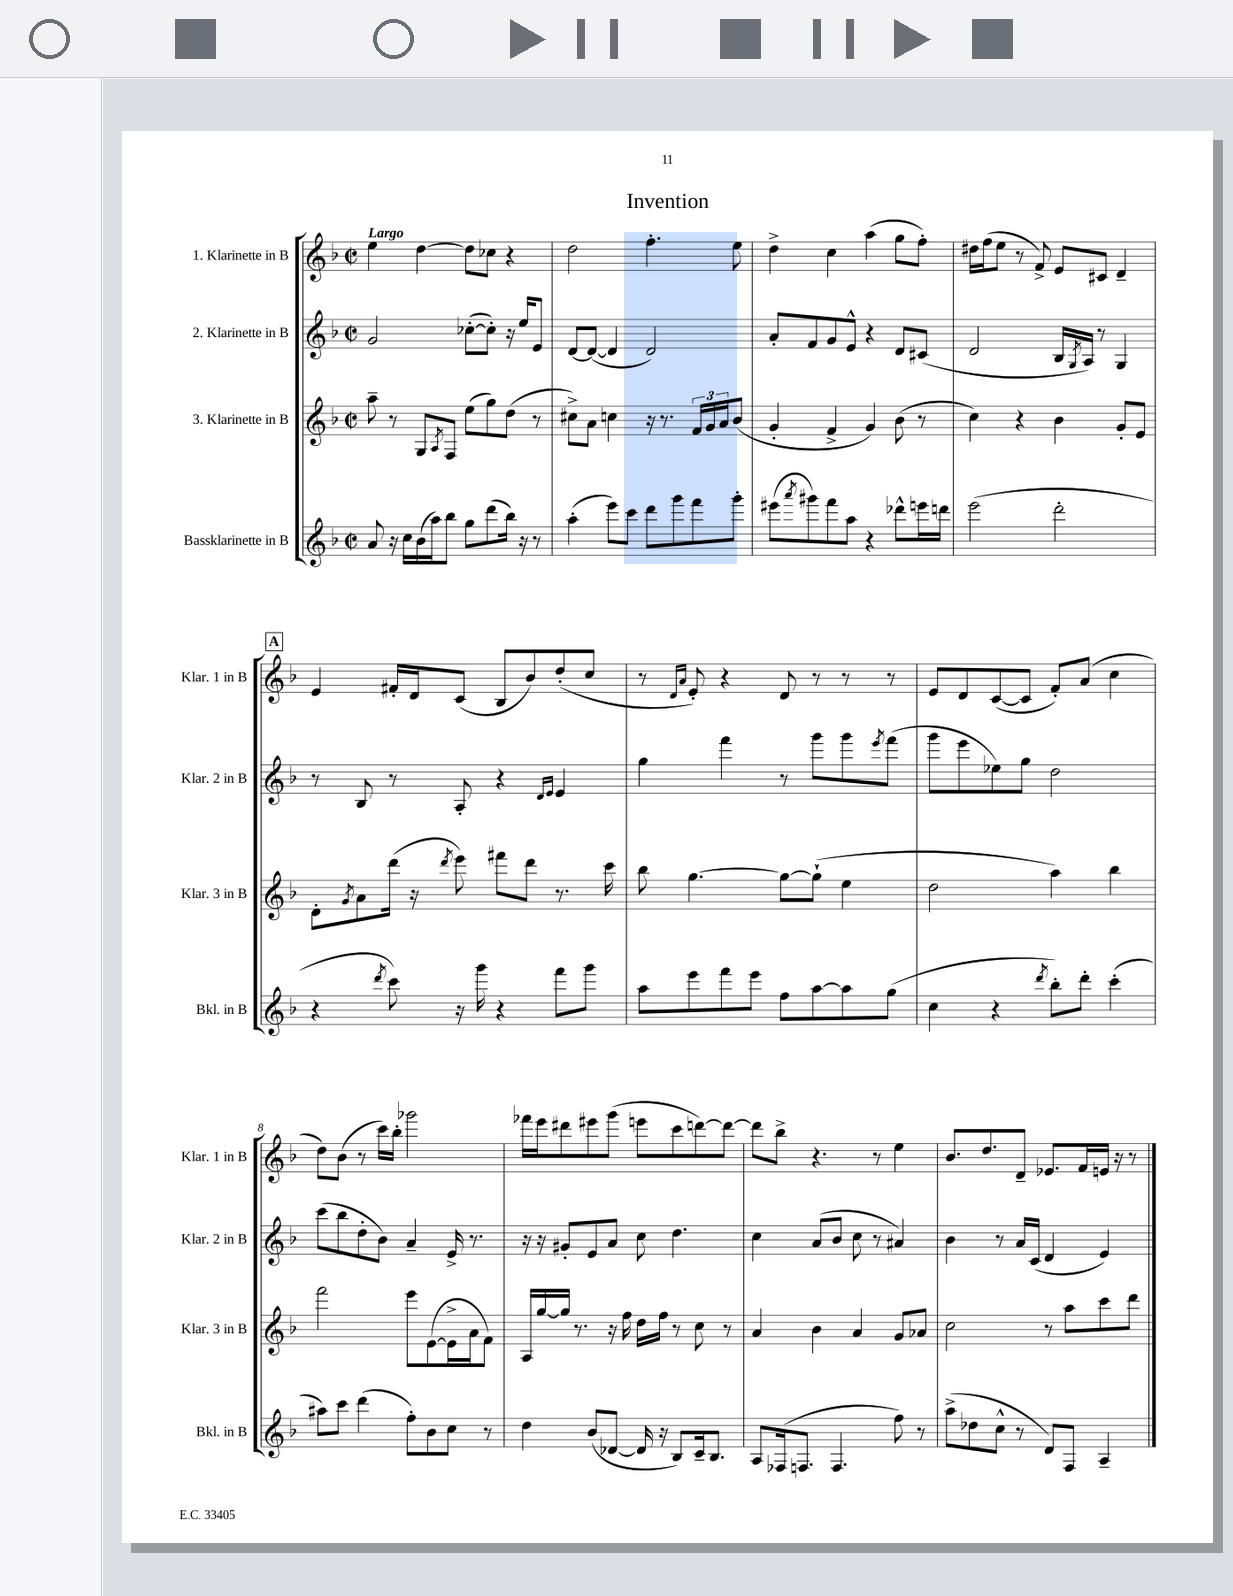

**kern	**kern	**kern	**kern
*staff4	*staff3	*staff2	*staff1
*clefG2	*clefG2	*clefG2	*clefG2
*k[b-]	*k[b-]	*k[b-]	*k[b-]
*M2/2	*M2/2	*M2/2	*M2/2
*met(c|)	*met(c|)	*met(c|)	*met(c|)
8a	8aa~	2g	4ee
16r	8r	.	.
16cc	.	.	.
(16b-	8G	.	[4dd
16aa)	.	.	.
.	8qA	.	.
8bb-	8F	.	.
8gg	(8ee	([8cc-'	8dd]
(8ddd	8gg)	8cc-'])	8cc-
16bb-)	(8dd	16r	4r
16r	.	16ee	.
8r	8r	8e	.
=	=	=	=
(4aa'	8cc#^)	[8d	2dd
.	8a	(8d_	.
8eee)	4cc	4d]	.
8ccc	.	.	.
8ddd	16r	2d)	4.ff'
.	8.r	.	.
8ggg	.	.	.
8fff	24f	.	.
.	24g	.	.
.	24a	.	.
8ggg'	(8b-	.	8ee
=	=	=	=
(8eee#	4g'	8a'	4dd^
8qaaa	.	.	.
8ggg#)	.	8f	.
8fff	4f^	8g	4cc
8aa	.	8e^^	.
4r	4g)	4r	(4aa
8ddd-^^	(8b-	8d	8gg
16eee	8r	(8c#	8ff')
16ddd	.	.	.
=	=	=	=
(2eee	4cc)	2d	16dd#
.	.	.	(16ff
.	.	.	8ee
.	4r	.	8r
.	.	.	8f^)
2ddd'	4b-	16B-	8e
.	.	8qG	.
.	.	16A)	.
.	.	8r	8c#
.	8g'	4G	4d~
.	8e	.	.
=	=	=	=
4r	8d'	8r	4e
.	8qg	.	.
.	8a	8B-	.
8qddd	.	.	.
8ccc)	(16ddd	8r	16f#'
.	16r	.	16d
.	8qddd	.	.
16r	8eee)	8A'	(8c
16ggg	.	.	.
4r	8fff#	4r	8B-
.	8ddd	.	8b-)
.	.	16qqd	.
.	.	16qqe	.
8fff	8.r	4e	(8dd'
8ggg	.	.	8cc
.	16ccc	.	.
=	=	=	=
8aa	8bb-	4gg	8r
.	.	.	16qqd
.	.	.	16qqa
8eee	[4.gg	.	8e')
8fff	.	4fff	4r
8eee	.	.	.
8ff	8gg_	8r	8d
[8aa	(8gg`]	8ggg	8r
8aa]	4ee	8ggg	8r
.	.	8qeee	.
(8gg	.	(8fff	8r
=	=	=	=
4cc	2dd	8ggg	8e
.	.	8eee	8d
4r	.	8ee-)	([8c
.	.	8gg	8c]
8qddd	.	.	.
8bb-')	4aa)	2dd	8f')
8ddd'	.	.	(8a
(4ccc'	4bb-	.	4cc
=	=	=	=
8aa#)	2fff	(8ccc	8dd)
8ccc	.	8bb-	(8b-
(4ddd	.	8dd'	8r
.	.	8b-)	16ccc)
.	.	.	16bb-'
8ff')	8eee	4a~	2ggg-
8b-	([8e	.	.
8cc	16e^]	16e^	.
.	16a	8.r	.
8r	8f)	.	.
=	=	=	=
4dd	16A	16r	16fff-
.	[16gg	16r	16eee
.	16gg]	8g#'	8ddd#
.	8.r	.	.
(8b-	.	8e	8eee#
[8d-	16r	8a	(8ggg
.	16ff	.	.
16d-]	16dd	8cc	8eee
16r	16ff	.	.
8B-)	8r	4.dd	8ccc
16c~	8cc	.	[8ddd)
8.B-	.	.	.
.	8r	.	8ddd_
=	=	=	=
8A	4a	4cc	8ddd]
(16F-	.	.	8bb-^
8.F	.	.	.
.	4b-	(8a	4.r
4.F	.	8b-	.
.	4a	8cc	.
.	.	8r	8r
8ff)	8g	4a#)	4ee
8r	8a-	.	.
=	=	=	=
(8aa^	2cc	4b-	8.b-
8dd-	.	.	.
.	.	.	8.dd
8cc^^	.	8r	.
8r	.	16a	8d~
.	.	(16c	.
8d)	8r	4d	8.e-
8F	8aa	.	.
.	.	.	16f
4A~	8ccc	4e)	16e
.	.	.	16r
.	8ddd	.	8r
==	==	==	==
*-	*-	*-	*-
